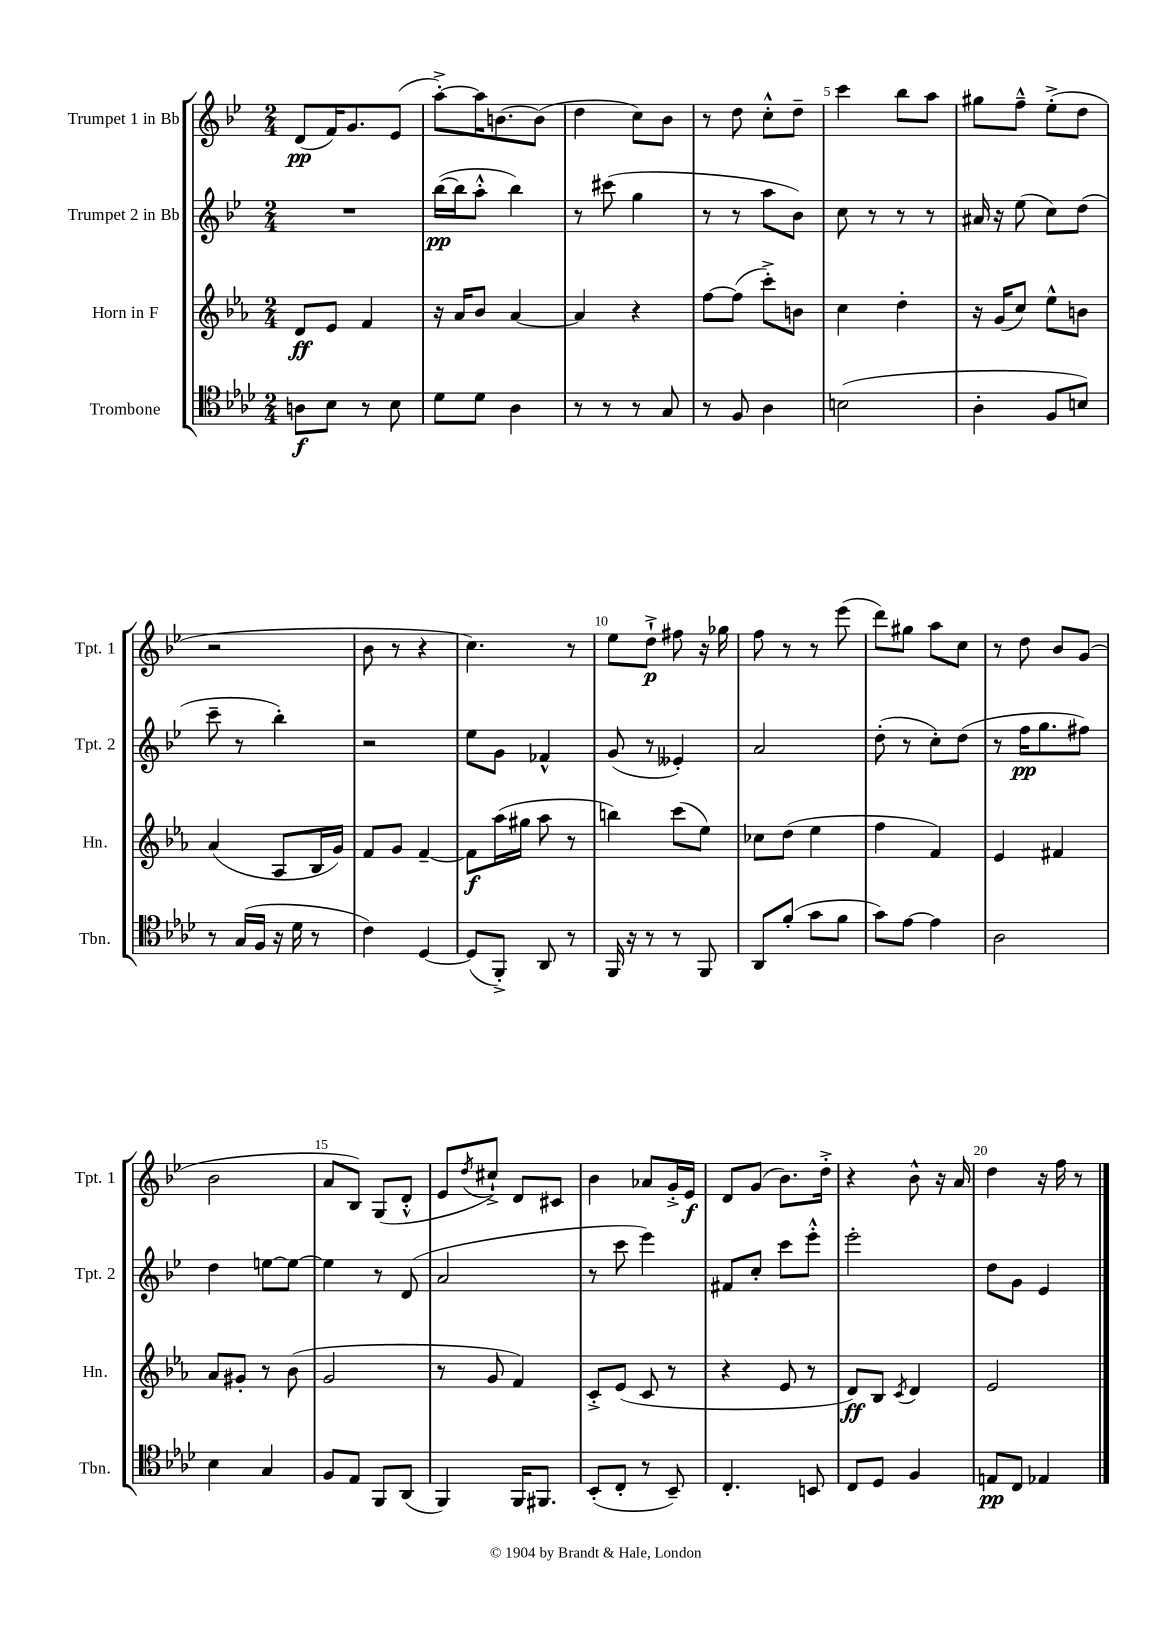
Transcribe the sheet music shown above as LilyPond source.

<<
\new StaffGroup <<
\new Staff = "s0" \with { instrumentName = "Trumpet 1 in Bb" shortInstrumentName = "Tpt. 1" } {
    \clef treble \key bes \major \numericTimeSignature \time 2/4
    d'8\pp( f'16) g'8. ees'8( |
    a''8~-.->) a''16 b'8.~ b'8( |
    d''4 c''8) bes'8 |
    r8 d''8 c''8-.-^ d''8-- |
    c'''4 bes''8 a''8 |
    gis''8 f''8---^ ees''8-.->( d''8 |
    r2 |
    bes'8 r8 r4 |
    c''4.) r8 |
    ees''8 d''8-!->\p fis''8 r16 ges''16 |
    f''8 r8 r8 ees'''8( |
    d'''8) gis''8 a''8 c''8 |
    r8 d''8 bes'8 g'8( |
    bes'2 |
    a'8 bes8) g8( d'8-.-^ |
    ees'8 \acciaccatura { d''8 } cis''8-!->) d'8 cis'8 |
    bes'4 aes'8 g'16-.-> ees'16\f |
    d'8 g'8( bes'8.) d''16-.-> |
    r4 bes'8-^ r16 a'16 |
    d''4 r16 f''16 r8 \bar "|." |
}
\new Staff = "s1" \with { instrumentName = "Trumpet 2 in Bb" shortInstrumentName = "Tpt. 2" } {
    \clef treble \key bes \major \numericTimeSignature \time 2/4
    R2 |
    bes''16~\pp( bes''16 a''8-.-^ bes''4) |
    r8 cis'''8( g''4 |
    r8 r8 a''8 bes'8) |
    c''8 r8 r8 r8 |
    ais'16 r16 ees''8( c''8) d''8( |
    c'''8-- r8 bes''4-.) |
    r2 |
    ees''8 g'8 fes'4-^ |
    g'8( r8 eeses'4-.) |
    a'2 |
    d''8-.( r8 c''8-.) d''8( |
    r8 f''16\pp g''8. fis''8) |
    d''4 e''8~ e''8~ |
    e''4 r8 d'8( |
    a'2 |
    r8 c'''8 ees'''4) |
    fis'8 c''8-. c'''8 ees'''8-.-^ |
    ees'''2-. |
    d''8 g'8 ees'4 \bar "|." |
}
\new Staff = "s2" \with { instrumentName = "Horn in F" shortInstrumentName = "Hn." } {
    \clef treble \key ees \major \numericTimeSignature \time 2/4
    d'8\ff ees'8 f'4 |
    r16 aes'16 bes'8 aes'4~ |
    aes'4 r4 |
    f''8~ f''8( c'''8-.->) b'8 |
    c''4 d''4-. |
    r16 g'16( c''8) ees''8-^ b'8 |
    aes'4( aes8 bes16 g'16) |
    f'8 g'8 f'4~-- |
    f'8\f aes''16( gis''16 aes''8 r8 |
    b''4) c'''8( ees''8) |
    ces''8 d''8( ees''4 |
    f''4 f'4) |
    ees'4 fis'4 |
    aes'8 gis'8-. r8 bes'8( |
    g'2 |
    r8 g'8 f'4) |
    c'8-.-> ees'8( c'8 r8 |
    r4 ees'8 r8 |
    d'8\ff) bes8 \acciaccatura { c'8 } d'4 |
    ees'2 \bar "|." |
}
\new Staff = "s3" \with { instrumentName = "Trombone" shortInstrumentName = "Tbn." } {
    \clef tenor \key aes \major \numericTimeSignature \time 2/4
    a8\f bes8 r8 bes8 |
    des'8 des'8 aes4 |
    r8 r8 r8 g8 |
    r8 f8 aes4 |
    b2( |
    aes4-. f8 b8) |
    r8 g16( f16 r16 des'16 r8 |
    c'4) des4~ |
    des8( f,8-.->) aes,8 r8 |
    f,16 r16 r8 r8 f,8 |
    aes,8 f'8-.( g'8 f'8 |
    g'8) ees'8~ ees'4 |
    aes2 |
    bes4 g4 |
    f8 ees8 f,8 aes,8( |
    f,4) f,16 fis,8. |
    bes,8-.( c8-. r8 bes,8--) |
    c4.-. b,8 |
    c8 des8 f4 |
    e8\pp c8 ees4 \bar "|." |
}
>>
>>
\layout { \context { \Score \override BarNumber.break-visibility = ##(#f #t #t) barNumberVisibility = #(every-nth-bar-number-visible 5) } }
